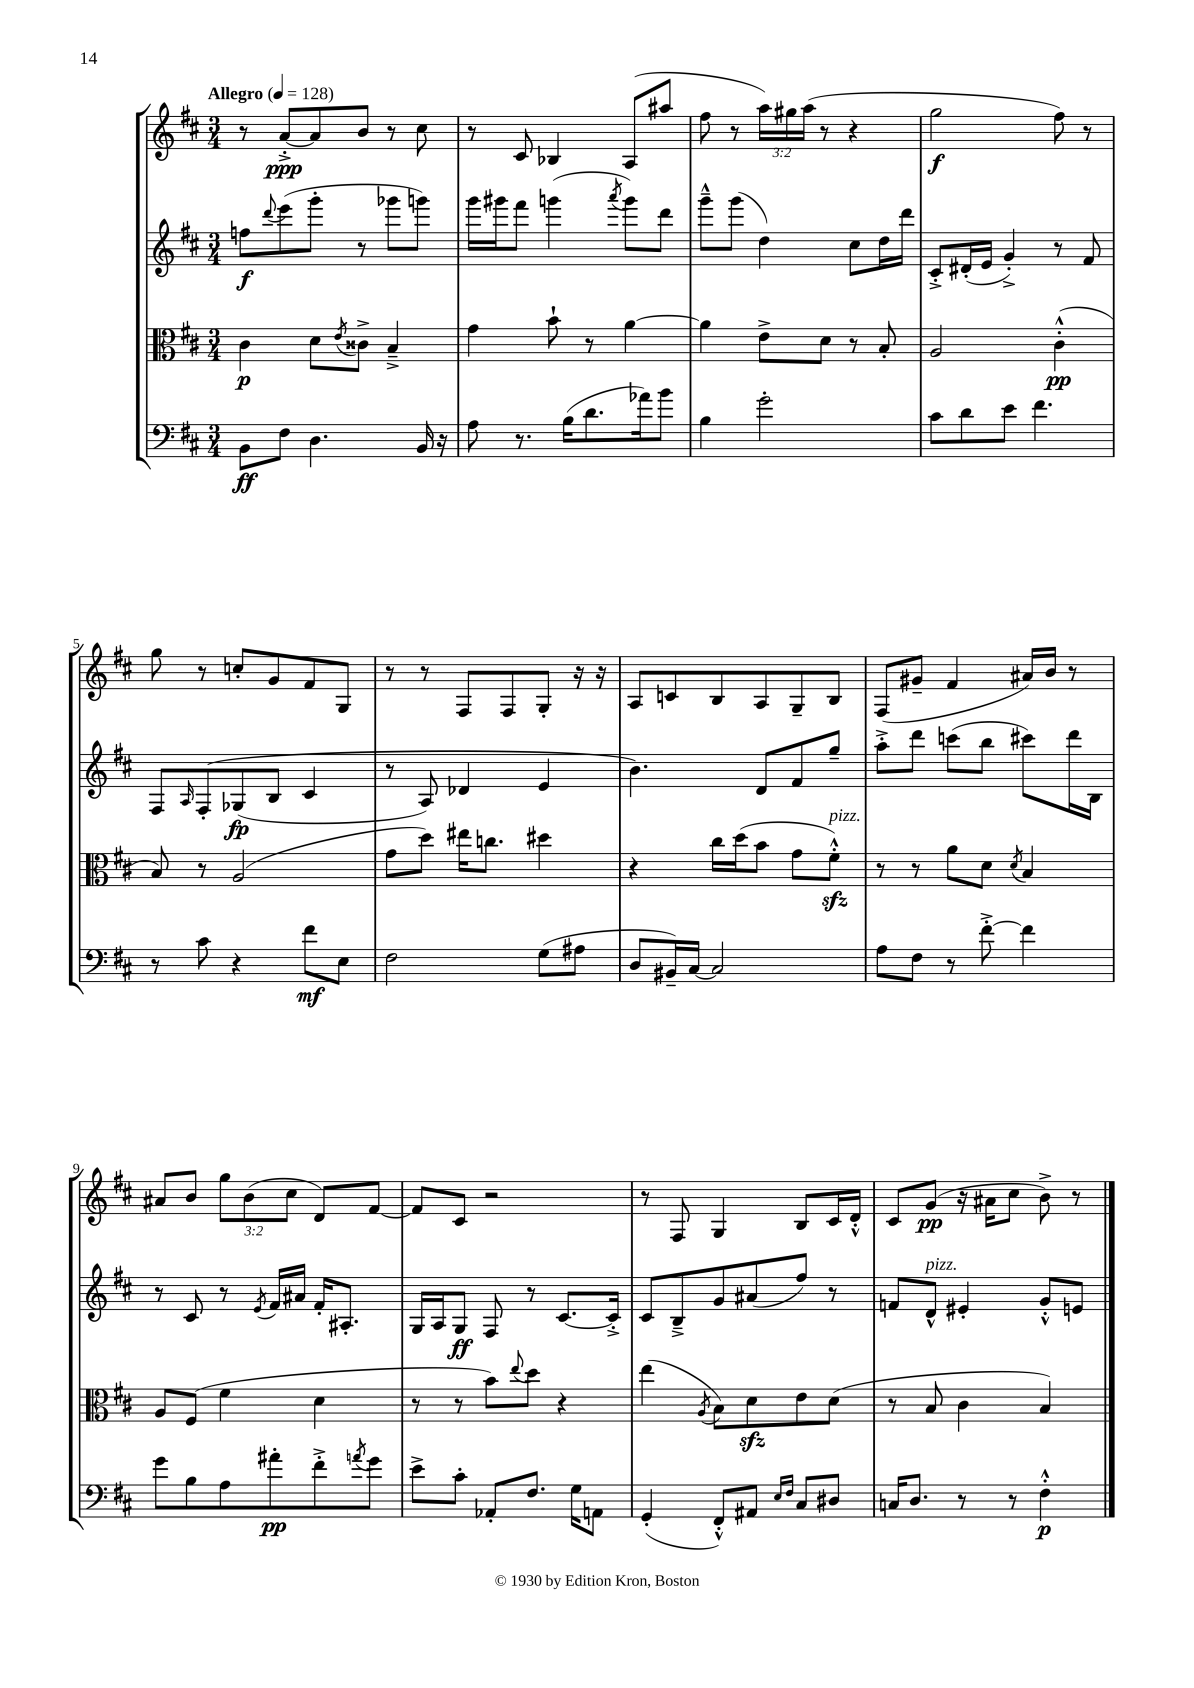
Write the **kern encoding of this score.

**kern	**dynam	**kern	**dynam	**kern	**dynam	**kern	**dynam
*part4	*part4	*part3	*part3	*part2	*part2	*part1	*part1
*staff4	*staff4	*staff3	*staff3	*staff2	*staff2	*staff1	*staff1
*clefF4	*	*clefC3	*	*clefG2	*	*clefG2	*
*k[f#c#]	*	*k[f#c#]	*	*k[f#c#]	*	*k[f#c#]	*
*M3/4	*	*M3/4	*	*M3/4	*	*M3/4	*
*MM128	*	*MM128	*	*MM128	*	*MM128	*
=1	=1	=1	=1	=1	=1	=1	=1
!	!	!	!	!	!	!LO:TX:a:B:t=Allegro	!
8BB\L	ff	4c#\	p	8ffn\L	f	8r	.
.	.	.	.	8qqddd/	.	.	.
8F#\J	.	.	.	(8eee\	.	[8a'^/L	ppp
4.D\	.	8d\L	.	8ggg'\J	.	8a/]	.
.	.	8qe/	.	.	.	.	.
.	.	8c##X^\J	.	8r	.	8b/J	.
.	.	4B~^/	.	8ggg-X\L	.	8r	.
16BB/	.	.	.	8gggn\J)	.	8cc#\	.
16r	.	.	.	.	.	.	.
=2	=2	=2	=2	=2	=2	=2	=2
8A\	.	4g\	.	16ggg\LL	.	8r	.
.	.	.	.	16ggg#X\J	.	.	.
8.r	.	.	.	8fff#\J	.	8c#/	.
.	.	8b`\	.	(4gggn\	.	4B-X/	.
(16B\KL	.	.	.	.	.	.	.
8.d\	.	8r	.	.	.	.	.
.	.	.	.	8qaaa/	.	.	.
.	.	[4a\	.	8ggg\L)	.	(8A/L	.
16a-X\k)	.	.	.	.	.	.	.
8b\J	.	.	.	8ddd\J	.	8aa#X/J	.
=3	=3	=3	=3	=3	=3	=3	=3
4B\	.	4a\]	.	8ggg~^^\L	.	8ff#\	.
.	.	.	.	(8ggg\J	.	8r	.
2g'\	.	8e^\L	.	4dd\)	.	24aa\LL)	.
.	.	.	.	.	.	24gg#X\	.
.	.	.	.	.	.	(24aa\JJ	.
.	.	8d\J	.	.	.	8r	.
.	.	8r	.	8cc#\L	.	4r	.
.	.	8B'/	.	16dd\L	.	.	.
.	.	.	.	16ddd\JJ	.	.	.
=4	=4	=4	=4	=4	=4	=4	=4
8c#\L	.	2A/	.	8c#'^/L	.	2gg\	f
8d\	.	.	.	(16d#X'/L	.	.	.
.	.	.	.	16e/JJ	.	.	.
8e\J	.	.	.	4g'^/)	.	.	.
4.f#\	.	.	.	.	.	.	.
.	.	(4c#'^^\	pp	8r	.	8ff#\)	.
.	.	.	.	8f#/	.	8r	.
!!LO:LB:g=z
=5	=5	=5	=5	=5	=5	=5	=5
8r	.	8B/)	.	8F#/L	.	8gg\	.
.	.	.	.	16qqA/	.	.	.
8c#\	.	8r	.	(8F#'/	.	8r	.
4r	.	(2A/	.	(8G-X/	fp	8ccn'/L	.
.	.	.	.	8B/J	.	8g/	.
8f#\L	mf	.	.	4c#/	.	8f#/	.
8E\J	.	.	.	.	.	8G/J	.
=6	=6	=6	=6	=6	=6	=6	=6
2F#\	.	8g\L	.	8r	.	8r	.
.	.	8dd\J)	.	8A/)	.	8r	.
.	.	16ee#X\KL	.	4d-X/	.	8F#/L	.
.	.	8.ccn\J	.	.	.	.	.
.	.	.	.	.	.	8F#/	.
(8G\L	.	4dd#X\	.	4e/	.	8G'/J	.
8A#X\J	.	.	.	.	.	16r	.
.	.	.	.	.	.	16r	.
=7	=7	=7	=7	=7	=7	=7	=7
8D/L	.	4r	.	4.b\)	.	8A/L	.
16BB#X~/L)	.	.	.	.	.	8cn/	.
[16C#/JJ	.	.	.	.	.	.	.
2C#/]	.	16cc#\LL	.	.	.	8B/	.
.	.	(16dd\J	.	.	.	.	.
.	.	8b\J	.	8d/L	.	8A/	.
.	.	8g\L	.	8f#/	.	8G~/	.
!	!	!LO:TX:a:i:t=pizz.	!	!	!	!	!
.	.	8f#zz'^^\J)	.	8gg~/J	.	8B/J	.
=8	=8	=8	=8	=8	=8	=8	=8
8A\L	.	8r	.	8aa'^\L	.	(8F#/L	.
8F#\J	.	8r	.	8ddd\J	.	8g#X~/J	.
8r	.	8a\L	.	(8cccn\L	.	4f#/	.
[8f#'^\	.	8d\J	.	8bb\J	.	.	.
.	.	8qd/	.	.	.	.	.
4f#\]	.	4B/	.	8ccc#X\L)	.	16a#X/LL)	.
.	.	.	.	.	.	16b/JJ	.
.	.	.	.	16ddd\L	.	8r	.
.	.	.	.	16B\JJ	.	.	.
!!LO:LB:g=z
=9	=9	=9	=9	=9	=9	=9	=9
8g\L	.	8A/L	.	8r	.	8a#X/L	.
8B\	.	(8F#/J	.	8c#/	.	8b/J	.
8A\	.	4f#\	.	8r	.	12gg\L	.
.	.	.	.	.	.	(12b\	.
.	.	.	.	8qe/	.	.	.
8a#X'\	pp	.	.	16f#/LL	.	.	.
.	.	.	.	.	.	12cc#\J	.
.	.	.	.	16a#X/JJ	.	.	.
8f#'^\	.	4d\	.	16f#'/KL	.	8d/L)	.
.	.	.	.	8.A#X'/J	.	.	.
8qan/	.	.	.	.	.	.	.
8g\J	.	.	.	.	.	[8f#/J	.
=10	=10	=10	=10	=10	=10	=10	=10
8e^\L	.	8r	.	16G/LL	.	8f#/L]	.
.	.	.	.	16A/J	.	.	.
8c#'\J	.	8r	.	8G/J	ff	8c#/J	.
8AA-X'/L	.	8b\L)	.	8F#/	.	2r	.
.	.	8qqee/	.	.	.	.	.
8.F#/J	.	8dd\J	.	8r	.	.	.
.	.	4r	.	[8.c#/L	.	.	.
16G\KL	.	.	.	.	.	.	.
8AAn\J	.	.	.	.	.	.	.
.	.	.	.	16c#'^/Jk]	.	.	.
=11	=11	=11	=11	=11	=11	=11	=11
(4GG'/	.	(4ee\	.	8c#/L	.	8r	.
.	.	.	.	8B~^/	.	8F#/	.
.	.	8qA/	.	.	.	.	.
8FF#'^^/L)	.	8B\L)	.	8g/	.	4G/	.
8AA#X/J	.	8dzz\	.	(8a#X/	.	.	.
16qqE/LL	.	.	.	.	.	.	.
16qqF#/JJ	.	.	.	.	.	.	.
8C#/L	.	8e\	.	8ff#/J)	.	8B/L	.
8D#X/J	.	(8d\J	.	8r	.	16c#/L	.
.	.	.	.	.	.	16d'^^/JJ	.
=12	=12	=12	=12	=12	=12	=12	=12
16Cn/KL	.	8r	.	8fn/L	.	8c#/L	.
8.D/J	.	.	.	.	.	.	.
!	!	!	!	!LO:TX:a:i:t=pizz.	!	!	!
.	.	8B/	.	8d^^/J	.	(8g/J	pp
8r	.	4c#\	.	4e#X'/	.	16r	.
.	.	.	.	.	.	16a#X\KL	.
8r	.	.	.	.	.	8cc#\J	.
4F#'^^\	p	4B/)	.	8g'^^/L	.	8b^\)	.
.	.	.	.	8en/J	.	8r	.
==	==	==	==	==	==	==	==
*-	*-	*-	*-	*-	*-	*-	*-
